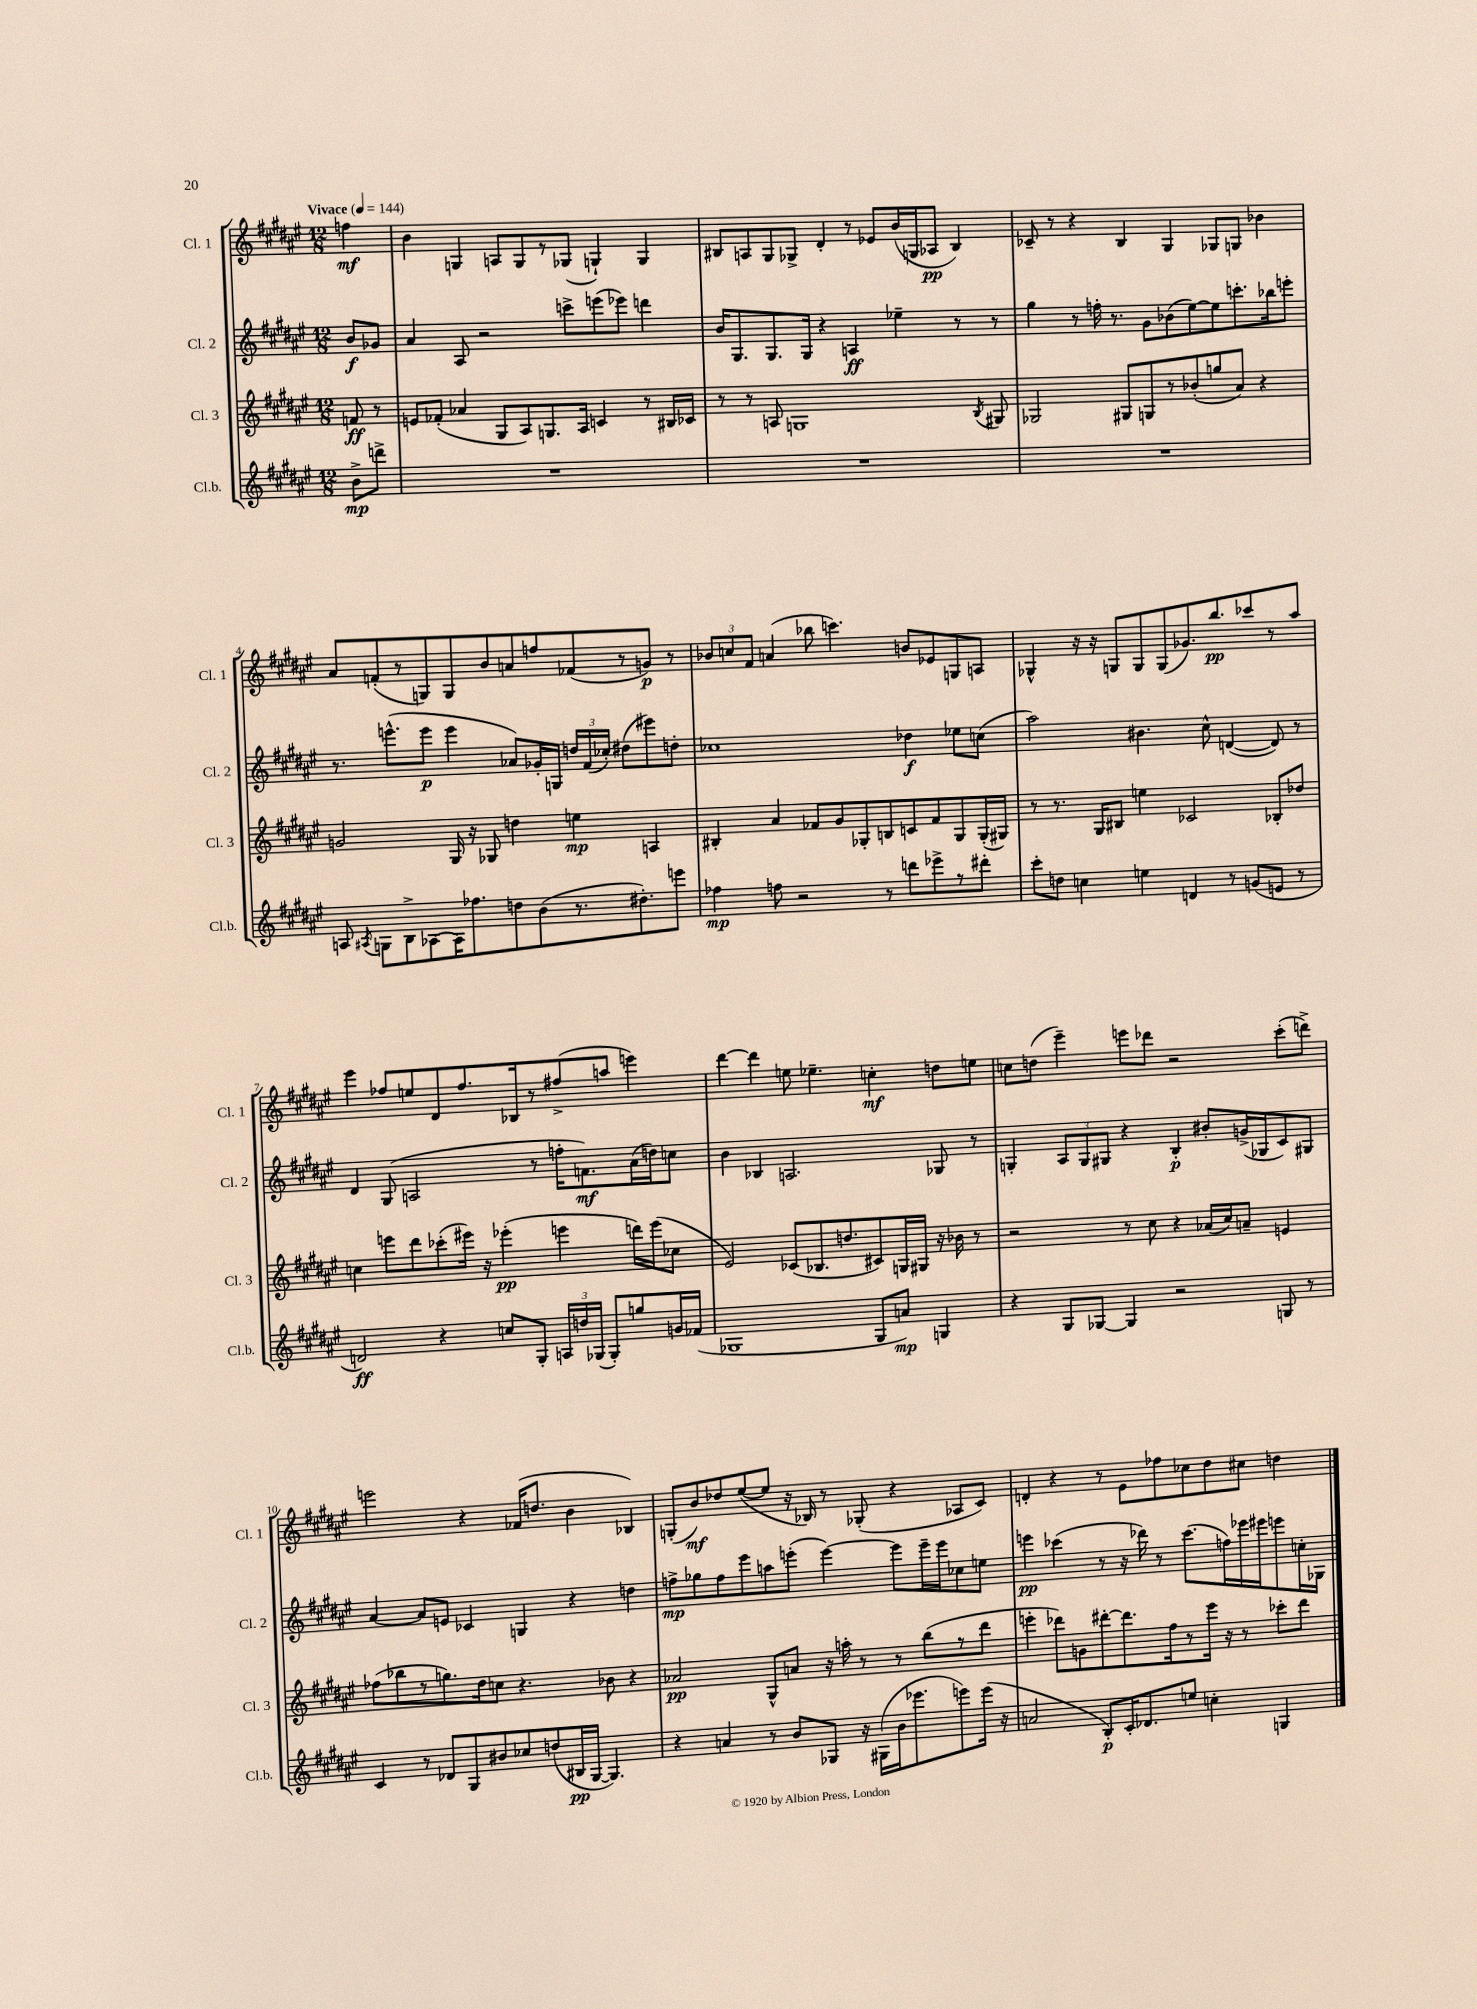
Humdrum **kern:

**kern	**kern	**kern	**kern
*staff4	*staff3	*staff2	*staff1
*clefG2	*clefG2	*clefG2	*clefG2
*k[f#c#g#d#a#e#]	*k[f#c#g#d#a#e#]	*k[f#c#g#d#a#e#]	*k[f#c#g#d#a#e#]
*M12/8	*M12/8	*M12/8	*M12/8
*MM144	*MM144	*MM144	*MM144
8b^	8f	8b	4ff
8ddd^	8r	8g-	.
=	=	=	=
1.r	8e	4a#	4b
.	(8f-'	.	.
.	4a-	8A#	4G
.	.	2r	.
.	8G#	.	8A
.	8A#)	.	8G
.	8.G	.	8r
.	.	8ccc^	(8G-
.	16A#	.	.
.	4c	(8eee	4G`)
.	.	8eee-)	.
.	8r	4ddd	4G
.	16B#	.	.
.	16c-	.	.
=	=	=	=
1.r	8r	16b	8B#
.	.	8.G#	.
.	8r	.	8A
.	8A	8.G#	8G#
.	1G	.	8G-^
.	.	16G#	.
.	.	4r	4d#'
.	.	4A	8r
.	.	.	8e-
.	.	4ee-~	(16b
.	.	.	16G
.	.	.	8A-
.	.	8r	4B#)
.	8qB	.	.
.	8G#	8r	.
=	=	=	=
1.r	2G-	4gg#	8c-~
.	.	.	8r
.	.	8r	4r
.	.	16ff'	.
.	.	8.r	.
.	8G#	.	4B
.	8G	8g#	.
.	8r	(8b-	4G#
.	(8b-'	[8ee#)	.
.	8gg	8ee#]	8G-
.	8a#)	8.ccc'	8G
.	4r	.	4b-
.	.	16bb-	.
.	.	8eee'	.
=	=	=	=
8A	2g	8.r	8a#
8qA#	.	.	.
8G	.	.	(8f'
.	.	(8.eee^^	.
8B^	.	.	8r
[8A-	.	8eee	8G)
16A-]	16G#	4eee	8G
8.ff-	16r	.	.
.	8G-	.	8b
8dd	4dd	8a-)	8a
(8b	.	16g-'	8ff
.	.	16G	.
8.r	4ee	24dd	(8f-
.	.	(24f#	.
.	.	24cc-')	.
.	.	(8dd#	8r
8.dd#')	.	.	.
.	4A	8eee#)	8g)
8eee	.	8dd'	8r
=	=	=	=
4ff-	4B#'	1cc-	12b-
.	.	.	12cc
.	.	.	12f#
8ff	4a#	.	(4a
2r	.	.	.
.	8f-	.	8bb-
.	8g#	.	4.ccc)
.	8G-'	.	.
8r	8B	.	.
8ddd	8c	4dd-	8b
8eee-^	8f-	.	8e-
8r	8G-	8ee-	8G
8ddd#'	(16G-'	(8cc	8A
.	16G#)	.	.
=	=	=	=
8ccc#'	8r	2aa#)	4G-^^
8dd	8.r	.	.
4cc	.	.	16r
.	16G#	.	16r
.	8B#	.	8G
4ee	4ee	4.b#	8G
.	.	.	(8G
4d	2c-	.	8.g-)
.	.	8cc#^^	.
.	.	.	8.bb
8r	.	([4d	.
(8g	.	.	8ccc-
8e	8B-'	8d])	8r
8r	8dd-	8r	8aa#
=	=	=	=
2d)	4cc	4d#	4eee#
.	8eee	(8G#	8ff-
.	8ddd#	2A	8ee
4r	(8ccc-'	.	8d#
.	16eee#)	.	8.ff-
.	16r	.	.
8cc	(4eee-'	.	.
.	.	.	16B-
8G#'	.	8r	8r
24A	4eee	16ff'	(8ff#^
24dd	.	.	.
.	.	8.f)	.
(24G-	.	.	.
8G-')	.	.	8aa
8gg	16ddd)	(16a#	4eee)
.	(16eee	16dd)	.
16g	8cc-	8cc	.
(16f-	.	.	.
=	=	=	=
1G-	2e#)	4b	[4ddd#
.	.	4B-	4ddd#]
.	(8c-	2.A	8ee
.	8.B-	.	4.ee-~
.	8.dd	.	.
8G-	8c#)	.	4cc'
8a)	16G	.	.
.	16G#	.	.
4G	16r	8G-	8dd
.	16b-	.	.
.	8r	8r	8ee
=	=	=	=
4r	2r	4G'	8cc
.	.	.	(8dd
8G#	.	12A#	4eee#~)
.	.	12G	.
[8G-	.	.	.
.	.	12G#	.
4G-]	8r	4r	8eee
.	8cc#	.	8ddd-
2r	4r	4B'	2r
.	(16a-	8b#'	.
.	16cc#)	.	.
.	8a~	(16g^	.
.	.	16G-	.
8G	4e	8c#)	(8ccc#'
8r	.	8G#	8ddd^)
=	=	=	=
4c#	(8ff-	[4a#	2eee
.	8bb-	.	.
8r	8r	8a#]	.
8d-	8.gg)	8e	.
8G#	.	4c-	4r
.	16dd#	.	.
8b#	8cc	.	.
8cc-	4.r	4G	(16f-
.	.	.	8.dd
(8dd	.	.	.
16B#	.	4r	4b
[16G#	.	.	.
4.G#])	8b-	.	.
.	4r	4dd	4B-)
=	=	=	=
4r	2a-	8ff^	(8G'
.	.	8gg-	8b)
4a	.	8ff	8dd-
.	.	8eee#	([8ee#
8r	8G#^^	8aa	8ee#]
8b	8a	(8eee'	16r
.	.	.	16B-)
8G-	16r	[4eee)	8r
.	16aa'	.	.
16r	8r	.	(8G-'
(16G#	.	.	.
16b	8r	8eee]	4r
8.eee-	.	.	.
.	(8bb	16eee~	.
.	.	16eee	.
8eee)	8r	8cc-	8A-
(16eee	8ddd#	8ee	8c#)
16r	.	.	.
=	=	=	=
2a	4eee'	4eee	4d'
.	8ddd-)	(4ccc-	4r
.	8g	.	.
8B')	[8ddd#'	8r	8r
16c#'	8.ddd#]	16r	8e#
8.d-	.	16ddd-)	.
.	.	8r	8ff-
.	16ff#	.	.
8ee	8r	(8.ccc-	8cc-
4cc'	16eee	.	8dd#
.	16r	16ff)	.
.	8r	16eee-	8cc#
.	.	16eee#	.
4G	8ccc-'	8eee	4dd
.	8ddd#	16cc'	.
.	.	16G-	.
==	==	==	==
*-	*-	*-	*-
